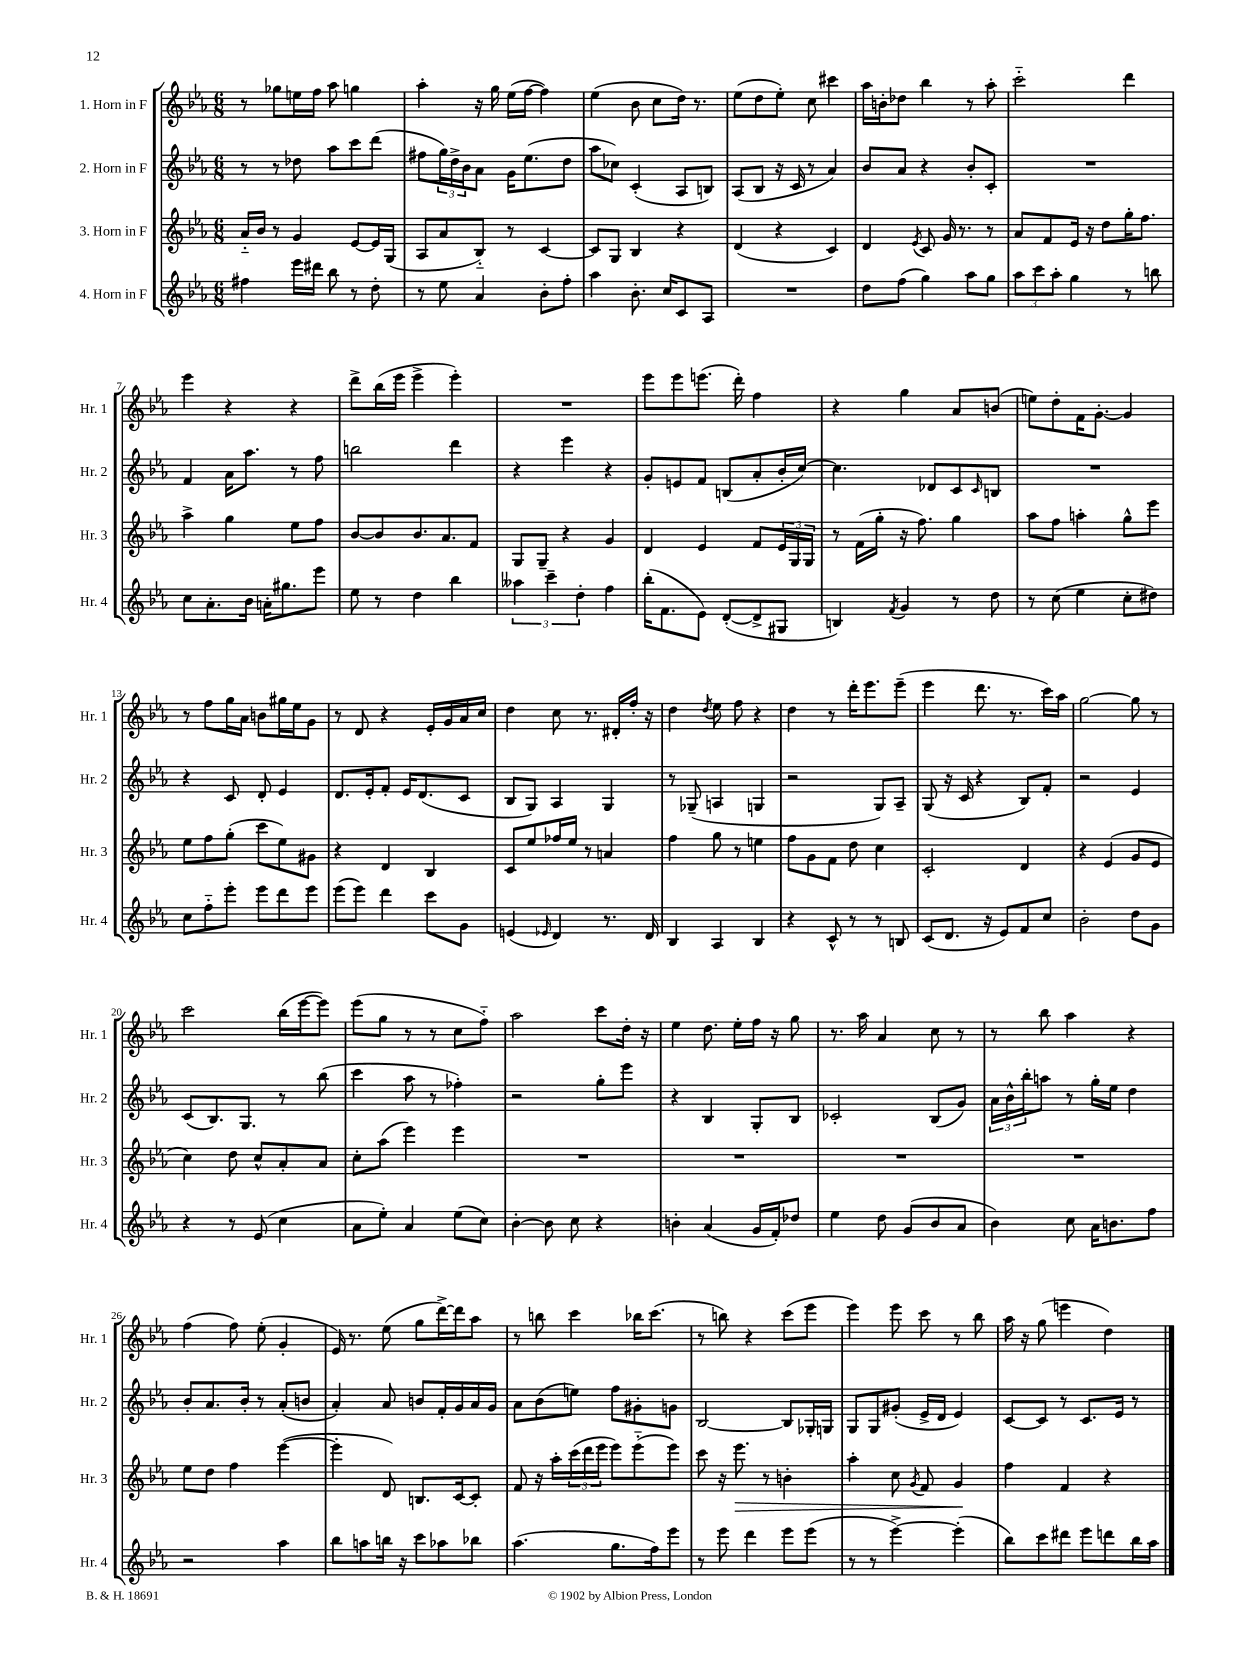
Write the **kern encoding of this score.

**kern	**kern	**kern	**kern
*staff4	*staff3	*staff2	*staff1
*clefG2	*clefG2	*clefG2	*clefG2
*k[b-e-a-]	*k[b-e-a-]	*k[b-e-a-]	*k[b-e-a-]
*M6/8	*M6/8	*M6/8	*M6/8
4ff#	16a-'~	8r	8r
.	16b-	.	.
.	8r	8r	8gg-
16eee-	4g	8dd-	16ee
16ddd#	.	.	16ff
8bb-	.	8aa-	8aa-
8r	[8e-	8ccc	4gg
8dd'	16e-]	(8ddd	.
.	(16G	.	.
=	=	=	=
8r	8A-	8ff#	4aa-'
8ee-	8a-	24gg)	.
.	.	24dd^	.
.	.	24b-	.
4a-	8B-'~)	8a-	16r
.	.	.	16gg
.	8r	16g	(16ee-
.	.	(8.ee-	[16ff
8b-'	[4c	.	4ff])
8ff'	.	8dd	.
=	=	=	=
4aa-	8c]	8aa-	(4ee-
.	8G	8cc-)	.
8.b-'	4B-	(4c'	8b-
.	.	.	8cc
16cc	.	.	.
8c	4r	8A-	16dd)
.	.	.	8.r
8A-	.	8B)	.
=	=	=	=
2.r	(4d	(8A-	(8ee-
.	.	8B-	8dd
.	4r	16r	8ee-')
.	.	16c	.
.	.	8r	8cc
.	4c)	4a-)	4ccc#
=	=	=	=
8dd	4d	8b-	16aa-
.	.	.	16b'
(8ff	.	8a-	8dd-
.	8qe-	.	.
4gg)	8c	4r	4bb-
.	16g	.	.
.	8.r	.	.
8aa-	.	8b-'	8r
8gg	8r	8c'	8aa-'
=	=	=	=
12aa-	8a-	2.r	2ccc'~
12ccc	.	.	.
.	8f	.	.
12aa-'	.	.	.
4gg	16e-	.	.
.	16r	.	.
.	8dd	.	.
8r	16gg'	.	4ddd
.	8.ff	.	.
8bb	.	.	.
=	=	=	=
8cc	4aa-^	4f	4eee-
8.a-'	.	.	.
.	4gg	16a-	4r
16b-	.	8.aa-	.
16a'	.	.	.
8.gg#	.	.	.
.	8ee-	8r	4r
8eee-	8ff	8ff	.
=	=	=	=
8ee-	[8b-	2bb	8ddd^
8r	8b-]	.	(16bb-
.	.	.	16eee-
4dd	8.b-	.	4eee-^
.	8.a-	.	.
4bb-	.	4ddd	4eee-')
.	8f	.	.
=	=	=	=
6aa--	8G	4r	2.r
.	8G~	.	.
6ccc~	.	.	.
.	4r	4eee-	.
6dd'	.	.	.
4ff	4g	4r	.
=	=	=	=
(16bb-'	4d	8g'	8eee-
8.f	.	.	.
.	.	8e	8eee-
8e-)	4e-	8f	(8.eee
([8d'	.	(8B	.
.	.	.	16ddd')
8d^]	8f	8a-'	4ff
8G#	24e-	16b-'	.
.	24G	.	.
.	.	[16cc)	.
.	24G	.	.
=	=	=	=
4B)	8r	4.cc]	4r
.	(16f	.	.
.	16gg'	.	.
8qf	.	.	.
4g	16r	.	4gg
.	8.ff)	.	.
.	.	8d-	.
8r	4gg	8c	8a-
.	.	16qqc	.
8dd	.	8B	(8b
=	=	=	=
8r	8aa-	2.r	8ee)
(8cc	8ff	.	8dd'
4ee-	4aa'	.	16f
.	.	.	[8.g'
8cc'	8gg^^	.	4g]
8dd#)	8eee-	.	.
=	=	=	=
8cc	8ee-	4r	8r
8ff'~	8ff	.	8ff
8eee-'	(8gg'	8c	16gg
.	.	.	16a-
8eee-	8ccc	8d'	8b
8ddd	8ee-)	4e-	16gg#
.	.	.	16ee-
8eee-	8g#	.	8g
=	=	=	=
(8eee-	4r	8.d	8r
8eee-)	.	.	8d
.	.	16e-'	.
4ddd	4d	8f'	4r
.	.	16e-	.
.	.	(8.d	.
8ccc	4B-	.	16e-'
.	.	.	16g
8g	.	8c	16a-
.	.	.	16cc
=	=	=	=
(4e	8c	8B-	4dd
.	8ee-	8G)	.
16qqe-	.	.	.
4d)	16ff-	4A-	8cc
.	16ee-	.	.
.	8r	.	8.r
8.r	4a	4G	.
.	.	.	16d#'
.	.	.	16ff'
16d	.	.	16r
=	=	=	=
4B-	4ff	8r	4dd
.	.	(8G-~	.
.	.	.	8qdd
4A-	8gg	4A	8ee-
.	8r	.	8ff
4B-	4ee	4G	4r
=	=	=	=
4r	8ff	2r	4dd
.	8g	.	.
8c^^	8f	.	8r
8r	8dd	.	16ddd'
.	.	.	8.eee-
8r	4cc	8G)	.
8B	.	8A-~	(8eee-~
=	=	=	=
(8c	2c'	(8G	4eee-
8.d	.	16r	.
.	.	16c	.
.	.	4r	8.ddd
16r	.	.	.
8e-)	.	.	.
.	.	.	8.r
8f	4d	8B-)	.
8cc	.	8f'	16ccc)
.	.	.	16aa-
=	=	=	=
2b-'	4r	2r	[2gg
.	(4e-	.	.
8dd	8g	4e-	8gg]
8g	8e-	.	8r
=	=	=	=
4r	4cc)	(8c	2ccc
.	.	8.B-)	.
8r	8dd	.	.
.	.	8.G	.
(8e-	8cc^^	.	.
4cc	8a-'	8r	(16bb-
.	.	.	[16eee-
.	8a-	(8bb-	8eee-])
=	=	=	=
8a-	8cc'	4ccc	(8eee-
8ee-')	(8aa-	.	8gg
4a-	4eee-)	8aa-	8r
.	.	8r	8r
(8ee-	4eee-	4ff-')	8cc
8cc)	.	.	8ff'~)
=	=	=	=
[4b-'	2.r	2r	2aa-
8b-]	.	.	.
8cc	.	.	.
4r	.	8gg'	8ccc
.	.	8eee-	16dd'
.	.	.	16r
=	=	=	=
4b'	2.r	4r	4ee-
(4a-	.	4B-	8.dd
.	.	.	16ee-'
16g	.	8G'	16ff
16f')	.	.	16r
8dd-	.	8B-	8gg
=	=	=	=
4ee-	2.r	2c-'	8.r
.	.	.	16aa-
8dd	.	.	4a-
(8g	.	.	.
8b-	.	(8B-	8cc
8a-	.	8g)	8r
=	=	=	=
4b-)	2.r	24a-	8r
.	.	24b-^^	.
.	.	24bb-'	.
.	.	8aa	8bb-
8cc	.	8r	4aa-
16a-	.	16gg'	.
8.b	.	16ee-	.
.	.	4dd	4r
8ff	.	.	.
=	=	=	=
2r	8ee-	8b-'	(4ff
.	8dd	8.a-	.
.	4ff	.	8ff)
.	.	16b-'	.
.	.	8r	(8ee-'
4aa-	([4eee-	(8a-'	4g'
.	.	8b	.
=	=	=	=
8bb-	4eee-']	4a-')	16e-)
.	.	.	8.r
8aa	.	.	.
16bb	8d)	8a-	(8ee-
16r	.	.	.
8ccc	8.B	8b	8gg
8aa-	.	16f'	[16ddd^)
.	[16c	16g	16ddd]
8bb-	8c']	16a-	8aa-
.	.	16g	.
=	=	=	=
(4.aa-	8f	8a-	8r
.	16r	(8b-	8bb
.	16aa-'	.	.
.	(24ccc	8ee)	4ccc
.	24ddd	.	.
.	24eee-	.	.
8.gg	8eee-)	8ff	.
.	(8eee-'~	8g#'	16bb-
16ff)	.	.	(8.ccc
8eee-	8eee-)	8g	.
=	=	=	=
8r	8ccc	[2B-	8r
8eee-	16r	.	8bb)
.	8.eee-	.	.
4ddd	.	.	4r
.	8r	.	.
8eee-	4b'	8B-]	(8ccc
(8eee-	.	16G-'	8eee-
.	.	16G	.
=	=	=	=
8r	4aa-'	8G	4eee-)
8r	.	8G	.
[4eee-^)	8cc	(8g#'	8eee-
.	8qg	.	.
.	8f	16e-^	8ccc
.	.	16d	.
(4eee-']	4g	4e-)	8r
.	.	.	8bb-
=	=	=	=
8bb-)	4ff	[8c	16aa-
.	.	.	16r
8ccc	.	8c]	(8gg
8ddd#	4f	8r	4eee
8eee-	.	8.c	.
8ddd	4r	.	4dd)
.	.	16e-	.
16bb-	.	8r	.
16aa-	.	.	.
==	==	==	==
*-	*-	*-	*-
